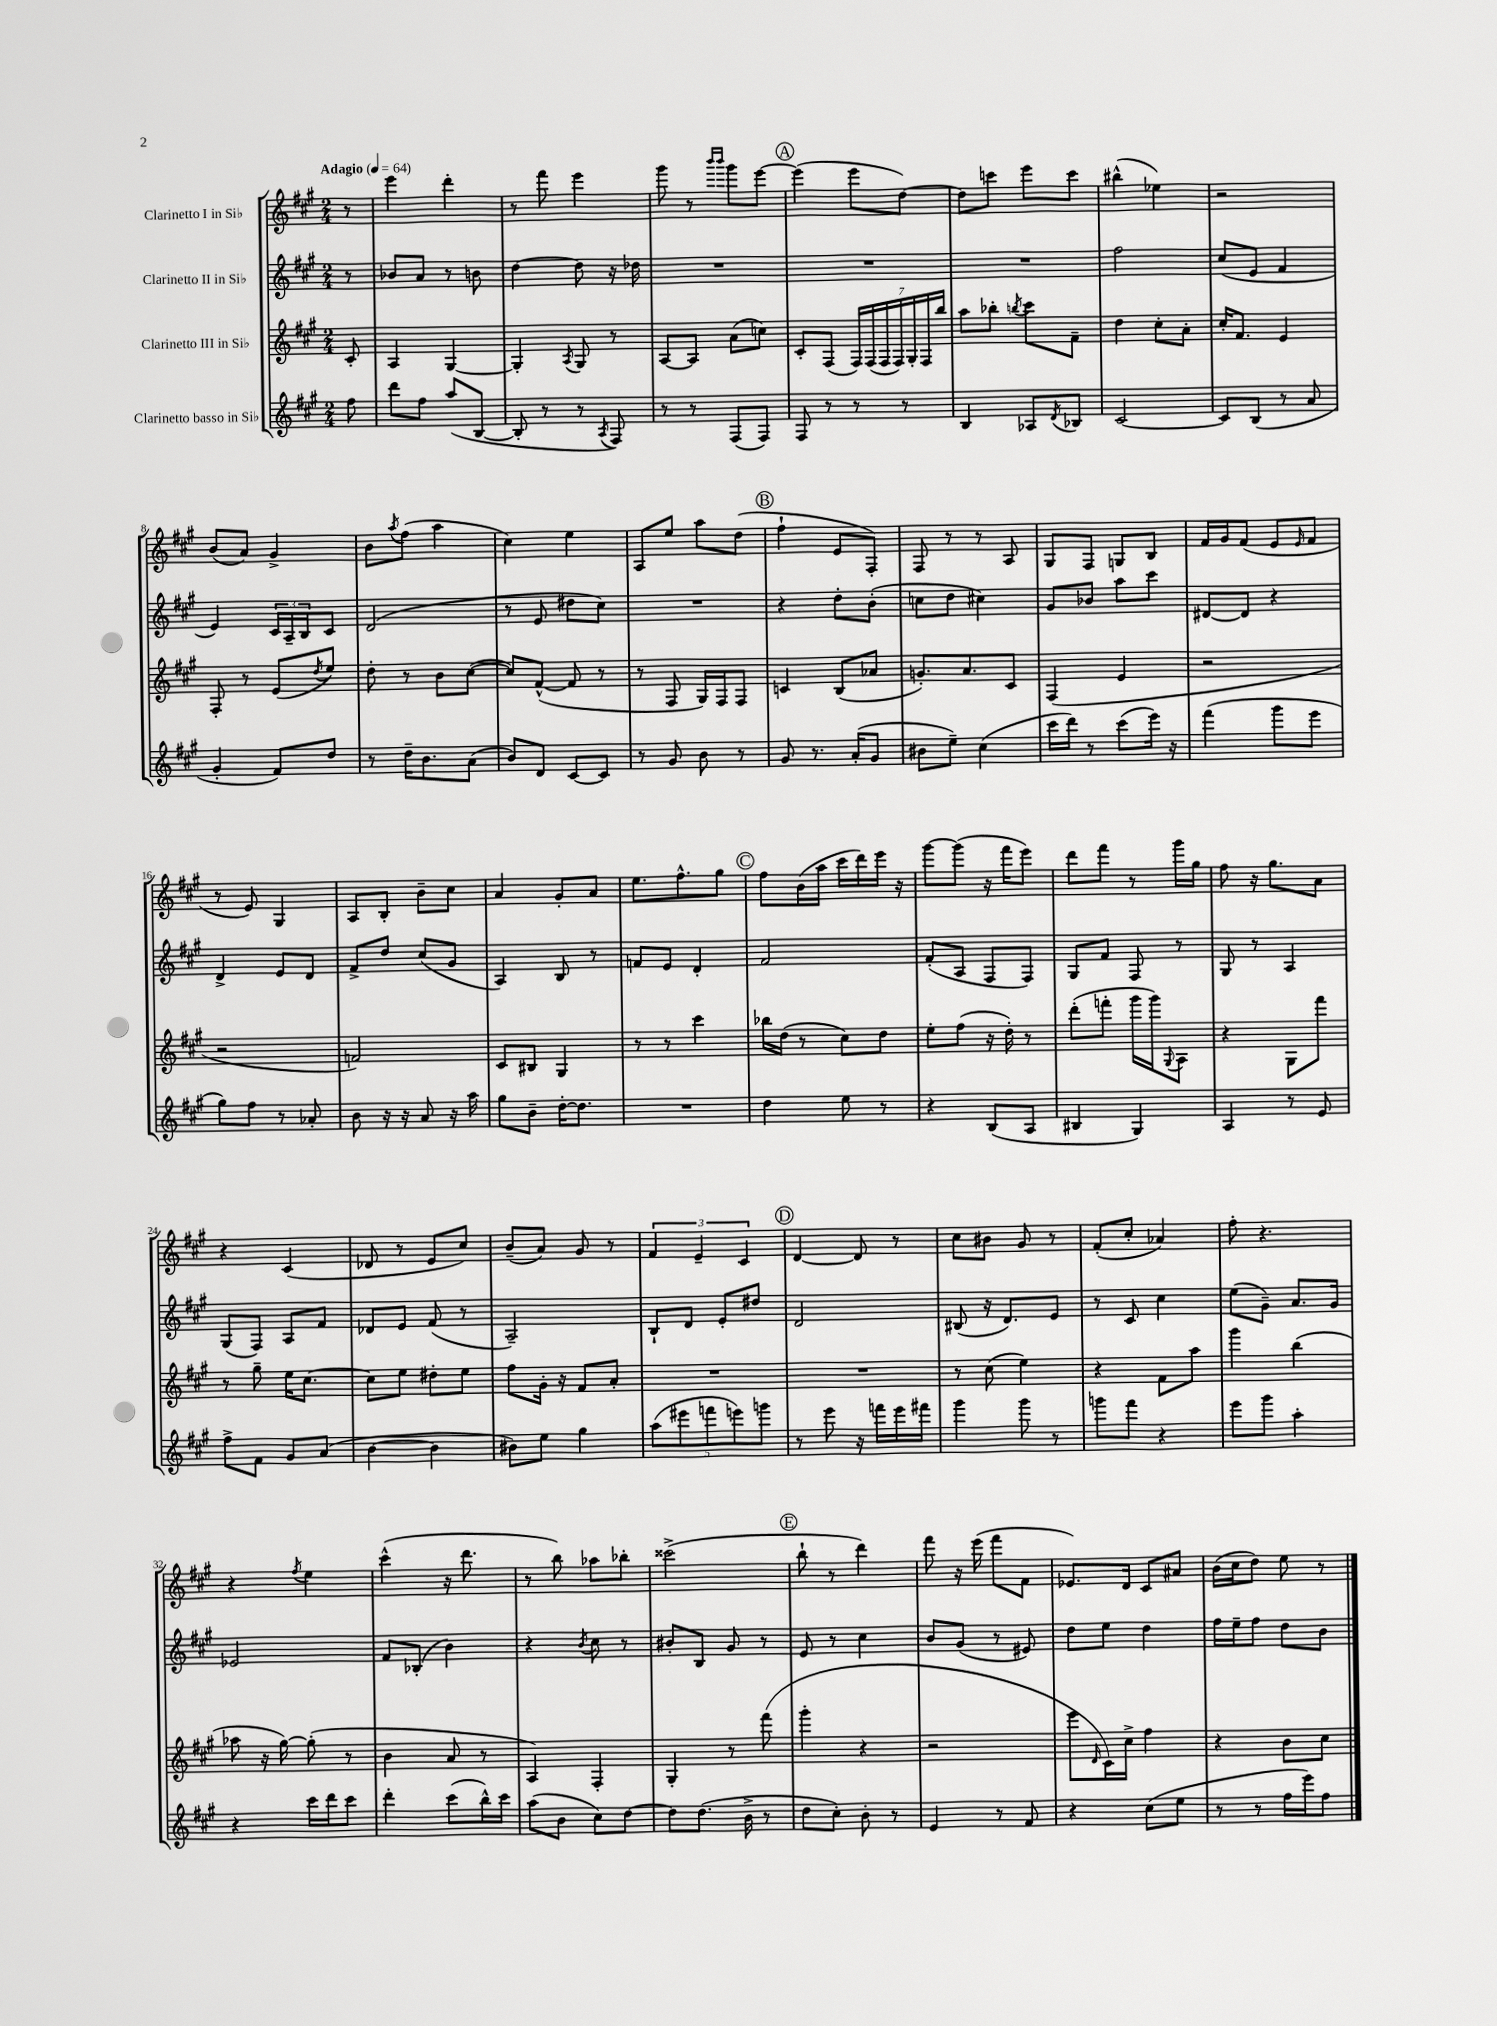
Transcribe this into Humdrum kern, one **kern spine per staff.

**kern	**kern	**kern	**kern
*part4	*part3	*part2	*part1
*staff4	*staff3	*staff2	*staff1
*I"Clarinetto basso in Si♭	*I"Clarinetto III in Si♭	*I"Clarinetto II in Si♭	*I"Clarinetto I in Si♭
*clefG2	*clefG2	*clefG2	*clefG2
*k[f#c#g#]	*k[f#c#g#]	*k[f#c#g#]	*k[f#c#g#]
*M2/4	*M2/4	*M2/4	*M2/4
*MM64	*MM64	*MM64	*MM64
=	=	=	=
!	!	!	!LO:TX:a:B:t=Adagio
8ff#\	8c#'/	8r	8r
=1	=1	=1	=1
8ddd\L	4A/	8b-X/L	4eee\
8ff#\J	.	8a/J	.
(8aa/L	[4G#/	8r	4ddd'\
[8B/J	.	8bn\	.
=2	=2	=2	=2
8B'/]	4G#'/]	[4dd\	8r
8r	.	.	8fff#\
.	8qA/	.	.
8r	8G#/	8dd\]	4eee\
8qA/	.	.	.
8F#/)	8r	16r	.
.	.	16dd-X\	.
=3	=3	=3	=3
8r	[8A/L	2r	8ggg#\
8r	8A/J]	.	8r
.	.	.	16qqbbb/LL
.	.	.	16qqbbb/JJ
(8F#/L	(8a\L	.	8ggg#\L
8F#/J)	8ccn\J)	.	[8eee\J
!!LO:REH:place=s1:t=A
=4	=4	=4	=4
8F#/	8c#'/L	2r	(4eee\]
8r	(8F#/J	.	.
8r	28F#/LL)	.	8eee\L
.	(28F#/	.	.
.	28F#/	.	.
.	28F#/)	.	.
8r	.	.	[8dd\J)
.	28G#'/	.	.
.	28F#/	.	.
.	28bb/JJ	.	.
=5	=5	=5	=5
4B/	8aa\L	2r	8dd\L]
.	8bb-X'\J	.	8cccn\J
.	8qbbn/	.	.
8A-X/L	8ccc#\L	.	8eee\L
8qd/	.	.	.
8B-X/J	8f#~\J	.	8ccc\J
=6	=6	=6	=6
[2c#/	4dd\	2ff#\	(4bb#X^^\
.	8cc#'\L	.	4ee-X\)
.	8a'\J	.	.
=7	=7	=7	=7
8c#/L]	16cc#'/KL	(8cc#/L	2r
.	8.f#/J	.	.
(8B/J	.	8e/J	.
8r	4e/	4f#/	.
8a/	.	.	.
!!LO:LB:g=z
=8	=8	=8	=8
4g#'/	8F#'/	4e/)	(8b/L
.	8r	.	8a/J)
8f#/L)	(8e/L	24c#/LL	4g#^/
.	.	24A~/	.
.	.	24B/J	.
.	8qdd/	.	.
8dd/J	8ee/J)	8c#/J	.
=9	=9	=9	=9
8r	8dd'\	(2d/	8b\L
.	.	.	8qaa/
16dd~\KL	8r	.	(8ff#\J
8.b\	.	.	.
.	8b\L	.	4aa\
(8a\J	([8cc#\J	.	.
=10	=10	=10	=10
8b/L)	8cc#/L])	8r	4cc#\)
8d/J	([8f#^^/J	8e/	.
[8c#/L	8f#/]	8dd#X\L	4ee\
8c#/J]	8r	8cc#\J)	.
=11	=11	=11	=11
8r	8r	2r	8A/L
8g#/	8F#/	.	8ee/J
8b\	16G#/LL)	.	8aa\L
.	16F#/J	.	.
8r	8F#/J	.	(8dd\J
!!LO:REH:place=s1:t=B
=12	=12	=12	=12
8g#/	4cn/	4r	4ff#`\
8.r	.	.	.
.	(8B/L	8dd'\L	8e/L
(16a'/KL	.	.	.
8g#/J	8a-X/J	(8b'\J	8F#'/J)
=13	=13	=13	=13
8b#X\L	8.gn'/L)	8ccn\L	8F#/
8ee~\J)	.	8dd\J	8r
.	8.a/	.	.
(4cc#\	.	4cc#X\)	8r
.	8c#/J	.	8A/
=14	=14	=14	=14
16ccc#\LL	(4F#/	8g#/L	8G#/L
16ddd\JJ)	.	.	.
8r	.	8b-X/J	8F#/J
(8ccc#\L	4e/	8aa\L	8Gn/L
16eee\Jk)	.	8ccc#\J	8B/J
16r	.	.	.
=15	=15	=15	=15
(4fff#\	2r	[8d#X/L	16f#/LL
.	.	.	16g#/J
.	.	8d#/J]	(8f#/J
8ggg#\L	.	4r	8e/L
.	.	.	16qqe/
8eee\J	.	.	8f#/J
!!LO:LB:g=z
=16	=16	=16	=16
8gg#\L)	2r	4d^/	8r
8ff#\J	.	.	8e/)
8r	.	8e/L	4G#/
8a-X'/	.	8d/J	.
=17	=17	=17	=17
8b\	2fn/)	8f#^/L	8A/L
16r	.	8dd/J	8B'/J
16r	.	.	.
8a/	.	(8cc#/L	8b~\L
16r	.	8g#/J	8cc#\J
16aa\	.	.	.
=18	=18	=18	=18
8gg#\L	8c#/L	4A/)	4a/
8b~\J	8B#X/J	.	.
[16dd'\KL	4G#/	8B/	8g#'/L
8.dd\J]	.	.	.
.	.	8r	8a/J
=19	=19	=19	=19
2r	8r	8fn/L	8.ee\L
.	8r	8e/J	.
.	.	.	8.ff#^^\
.	4ccc#\	4d'/	.
.	.	.	8gg#\J
!!LO:REH:place=s1:t=C
=20	=20	=20	=20
4dd\	16bb-X\LL	2f#/	8ff#\L
.	(16dd\JJ	.	.
.	8r	.	(16b\L
.	.	.	16aa\JJ
8ee\	8cc#\L)	.	16ccc#\LL
.	.	.	16ddd\)
8r	8dd\J	.	16eee\JJ
.	.	.	16r
=21	=21	=21	=21
4r	8ee'\L	(8f#'/L	[8ggg#\L
.	(8ff#\J	8A/J	(8ggg#\J]
(8B/L	16r	8F#/L	16r
.	16dd'\)	.	16fff#\KL
8A/J	8r	8F#/J)	8eee\J)
=22	=22	=22	=22
4B#X/	(8ddd'\L	8G#/L	8ddd\L
.	8fffn'\J	8f#/J	8fff#\J
4G#/)	16ggg#\LL	8F#/	8r
.	16ggg#\J)	.	.
.	8qqG#/	.	.
.	8A\J	8r	16ggg#\LL
.	.	.	16gg#\JJ
=23	=23	=23	=23
4A/	4r	8G#/	8ff#\
.	.	8r	16r
.	.	.	8.gg#\L
8r	8G#\L	4A/	.
8e/	8fff#\J	.	8a\J
!!LO:LB:g=z
=24	=24	=24	=24
8ff#^\L	8r	(8G#/L	4r
8f#\J	8gg#~\	8F#/J)	.
8g#/L	16ee\KL	8A/L	(4c#/
.	[8.cc#\J	.	.
(8a/J	.	8f#/J	.
=25	=25	=25	=25
[4b\	8cc#\L]	8d-X/L	8d-X/
.	8ee\J	8e/J	8r
4b\]	8dd#X'\L	(8f#/	8e/L
.	8ee\J	8r	8cc#/J)
=26	=26	=26	=26
8b#X\L)	8ff#\L	2A~/)	(8b~/L
8ee\J	16g#'\Jk	.	8a/J)
.	16r	.	.
4gg#\	8f#/L	.	8g#/
.	8a'/J	.	8r
=27	=27	=27	=27
(10aa\L	2r	8B`/L	6f#/
10eee#X\	.	.	.
.	.	8d/J	.
.	.	.	6e~/
10fffn\	.	.	.
.	.	8e'/L	.
10eeen\)	.	.	.
.	.	.	6c#/
.	.	8dd#X/J	.
10gggn\J	.	.	.
!!LO:REH:place=s1:t=D
=28	=28	=28	=28
8r	2r	2d/	[4d/
8eee\	.	.	.
16r	.	.	8d/]
16fffn\LL	.	.	.
16eee\	.	.	8r
16fff#X\JJ	.	.	.
=29	=29	=29	=29
4ggg#\	8r	(8B#X/	8cc#\L
.	(8cc#\	16r	8b#X\J
.	.	8.d/L)	.
8ggg#\	4ee\)	.	8g#/
8r	.	8e/J	8r
=30	=30	=30	=30
8gggn\L	4r	8r	(8f#'/L
8fff#\J	.	8c#/	8cc#'/J
4r	8f#\L	4cc#\	4a-X/)
.	8aa\J	.	.
=31	=31	=31	=31
8eee\L	4ggg#\	(8ee\L	8ff#'\
8ggg#\J	.	8g#~\J)	4.r
4aa'\	(4bb\	8.a/L	.
.	.	16g#/Jk	.
!!LO:LB:g=z
=32	=32	=32	=32
4r	8aa-X\	2e-X/	4r
.	16r	.	.
.	[16gg#\)	.	.
.	.	.	8qff#/
16ccc#\LL	(8gg#'\]	.	4ee\
16ddd\J	.	.	.
8ccc#\J	8r	.	.
=33	=33	=33	=33
4ddd'\	4b\	8f#/L	(4ccc#^^\
.	.	(8B-X'/J	.
(8ccc#\L	8a/	4b\)	16r
.	.	.	8.ddd\
16bb^^\L)	8r	.	.
16ccc#\JJ	.	.	.
=34	=34	=34	=34
(8aa\L	4A/)	4r	8r
8b\J	.	.	8bb\)
.	.	8qb/	.
8cc#\L)	4F#'/	8cc#\	8aa-X\L
[8dd\J	.	8r	8bb-X'\J
=35	=35	=35	=35
8dd\L]	4G#'/	8b#X'/L	(2ccc##X^\
(8.dd\J	.	8B/J	.
.	8r	8g#/	.
16b^\	.	.	.
8r	(8fff#\	8r	.
!!LO:REH:place=s1:t=E
=36	=36	=36	=36
8dd\L	4ggg#'\	8e/	8bb`\
8cc#'\J)	.	8r	8r
8b'\	4r	4cc#\	4ddd\)
8r	.	.	.
=37	=37	=37	=37
4e/	2r	8b/L	8fff#\
.	.	(8g#/J	16r
.	.	.	(16eee\
8r	.	8r	8fff#\L
8f#/	.	8e#X/)	8f#\J
=38	=38	=38	=38
4r	8eee\L	8dd\L	8.e-X/L)
.	16qqd/	.	.
.	16c#\L)	8ee\J	.
.	16cc#^\JJ	.	16d/Jk
(8cc#\L	4ff#\	4dd\	8c#/L
8ee\J	.	.	8a#X/J
=39	=39	=39	=39
8r	4r	16ff#\LL	(16b\LL
.	.	16ee~\J	16cc#\J
8r	.	8ff#\J	8dd\J)
16ff#\LL	8b\L	8dd\L	8ee\
16eee\J)	.	.	.
8ff#\J	8cc#\J	8b\J	8r
==	==	==	==
*-	*-	*-	*-
